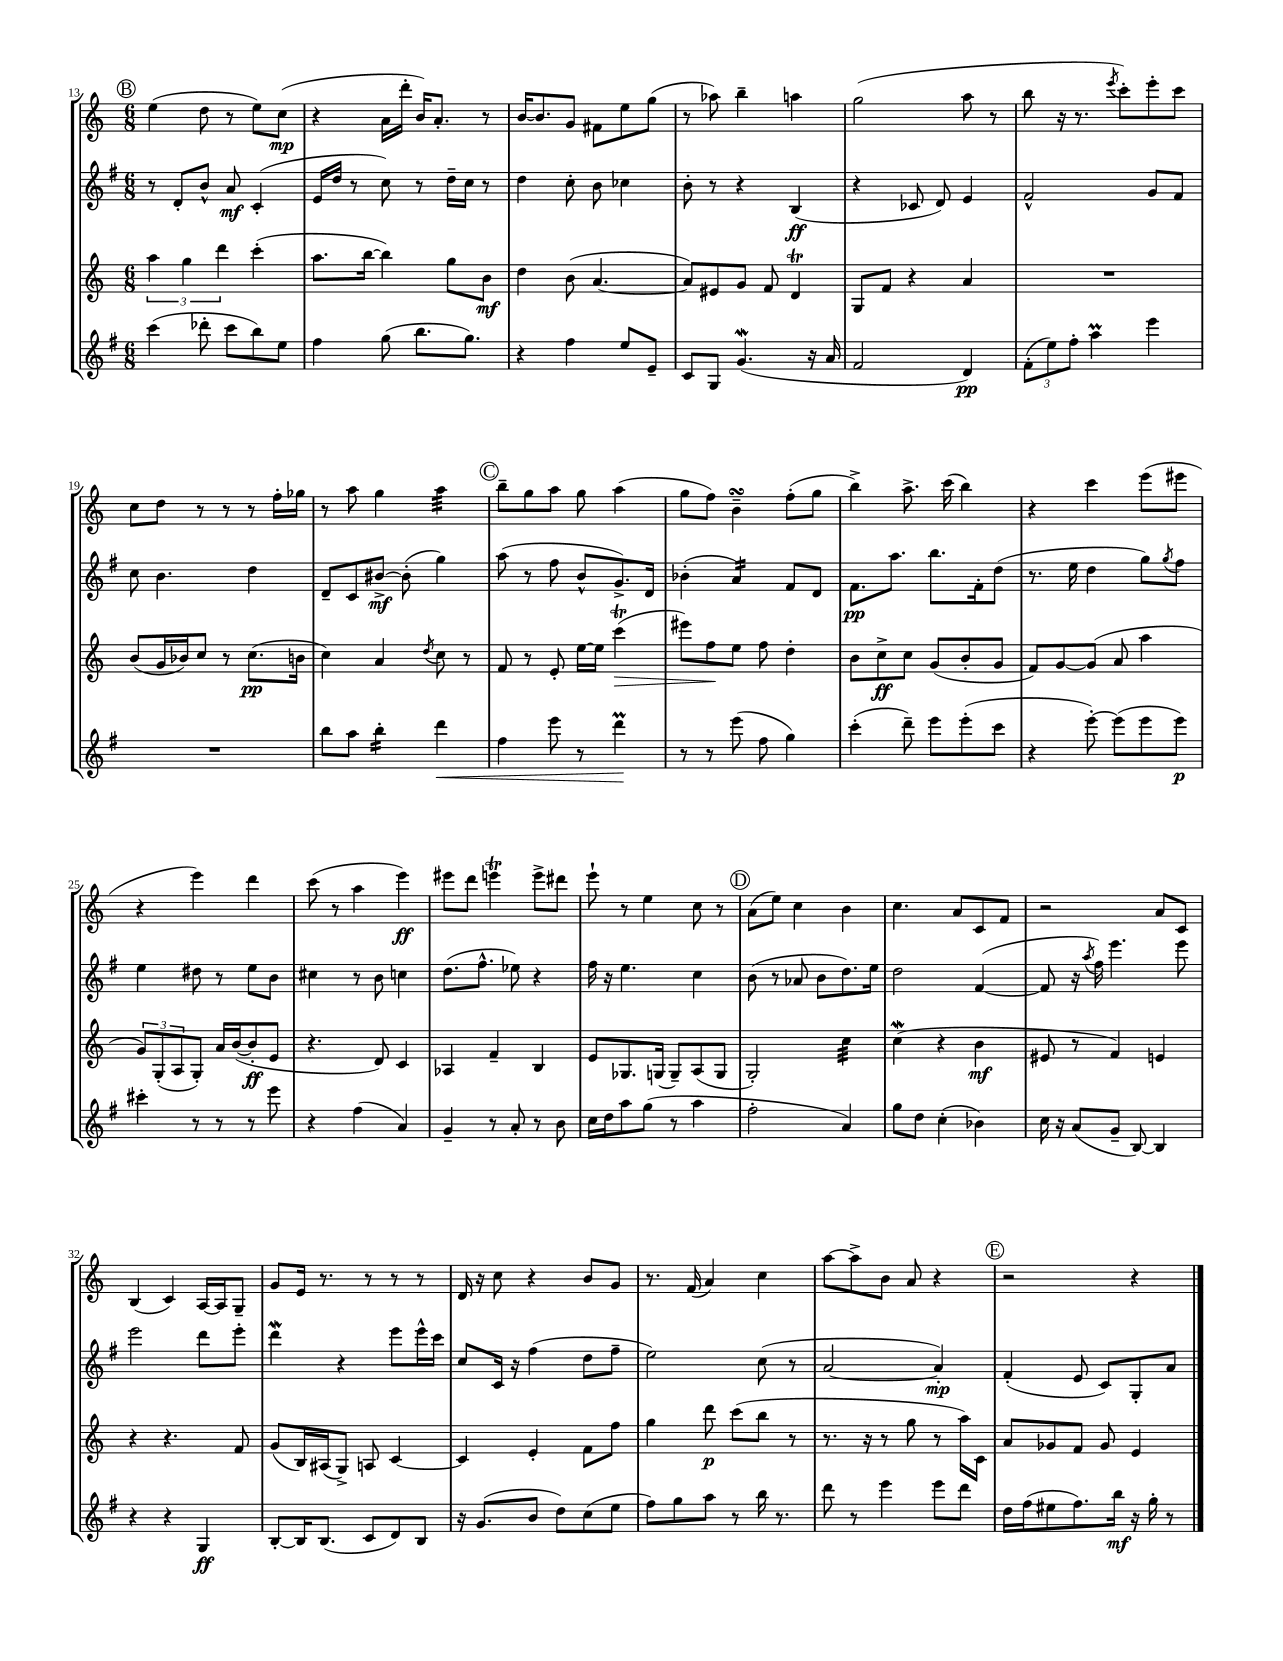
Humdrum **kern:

**kern	**kern	**kern	**kern
*staff4	*staff3	*staff2	*staff1
*clefG2	*clefG2	*clefG2	*clefG2
*k[f#]	*k[]	*k[f#]	*k[]
*M6/8	*M6/8	*M6/8	*M6/8
(4ccc	6aa	8r	(4ee
.	.	8d'	.
.	6gg	.	.
8ddd-'	.	8b^^	8dd
.	6ddd	.	.
8ccc	.	8a	8r
8bb)	(4ccc'	(4c'	8ee)
8ee	.	.	(8cc
=	=	=	=
4ff#	8.aa	16e	4r
.	.	16dd	.
.	.	8r	.
.	[16bb	.	.
(8gg	4bb])	8cc)	16a
.	.	.	16ddd'
8.bb	.	8r	16b)
.	.	.	8.a'
.	8gg	16dd~	.
8.gg)	.	16cc	.
.	8b	8r	8r
=	=	=	=
4r	4dd	4dd	[16b
.	.	.	8.b]
4ff#	(8b	8cc'	8g
.	[4.a	8b	8f#
8ee	.	4cc-	8ee
8e~	.	.	(8gg
=	=	=	=
8c	8a])	8b'	8r
8G	8e#	8r	8aa-)
(4.g	8g	4r	4bb~
.	8f	.	.
.	4d	(4B	4aa
16r	.	.	.
16a	.	.	.
=	=	=	=
2f#	8G	4r	(2gg
.	8f	.	.
.	4r	8c-	.
.	.	8d)	.
4d)	4a	4e	8aa
.	.	.	8r
=	=	=	=
(12f#'	2.r	2f#^^	8bb
12ee)	.	.	.
.	.	.	16r
12ff#'	.	.	.
.	.	.	8.r
4aa	.	.	.
.	.	.	8qeee
.	.	.	8ccc')
4eee	.	8g	8eee'
.	.	8f#	8ccc
=	=	=	=
2.r	(8b	8cc	8cc
.	16g	4.b	8dd
.	16b-)	.	.
.	8cc	.	8r
.	8r	.	8r
.	(8.cc	4dd	8r
.	.	.	16ff'
.	16b	.	16gg-
=	=	=	=
8bb	4cc)	8d~	8r
8aa	.	8c	8aa
4bb'	4a	[8b#^	4gg
.	.	(8b#']	.
.	8qdd	.	.
4ddd	8cc	4gg)	4aa
.	8r	.	.
=	=	=	=
4ff#	8f	(8aa	8bb~
.	8r	8r	8gg
8eee	8e'	8ff#	8aa
8r	[16ee	8b^^	8gg
.	16ee]	.	.
4ddd	(4ccc	8.g^)	(4aa
.	.	16d	.
=	=	=	=
8r	8eee#)	(4b-'	8gg
8r	8ff	.	8ff)
(8eee	8ee	4a)	4b~
8ff#	8ff	.	.
4gg)	4dd'	8f#	(8ff'
.	.	8d	8gg
=	=	=	=
(4ccc'	8b	8.f#	4bb^)
.	8cc^	.	.
.	.	8.aa	.
8ddd~)	8cc	.	8.aa^
8eee	(8g	8.bb	.
.	.	.	(16ccc
(8eee'	8b'	.	4bb)
.	.	16f#'	.
8ccc	8g	(8dd	.
=	=	=	=
4r	8f)	8.r	4r
.	[8g	.	.
.	.	16ee	.
[8eee')	(8g]	4dd	4ccc
(8eee]	8a	.	.
8eee	4aa	8gg)	(8eee
.	.	8qgg	.
8eee)	.	8ff#	8eee#
=	=	=	=
4ccc#'	12g)	4ee	4r
.	(12G'	.	.
.	12A	.	.
8r	8G')	8dd#	4eee)
8r	16a	8r	.
.	([16b	.	.
8r	8b']	8ee	4ddd
8eee	8e	8b	.
=	=	=	=
4r	4.r	4cc#	(8ccc
.	.	.	8r
(4ff#	.	8r	4aa
.	8d)	8b	.
4a)	4c	4cc	4eee)
=	=	=	=
4g~	4A-	(8.dd	8eee#
.	.	.	8ddd
.	.	8.ff#^^	.
8r	4f~	.	4eee
8a'	.	8ee-)	.
8r	4B	4r	8eee^
8b	.	.	8ddd#
=	=	=	=
16cc	8e	16ff#	8eee`
16dd	.	16r	.
8aa	8.G-	4.ee	8r
(8gg	.	.	4ee
.	(16G	.	.
8r	8G~)	.	.
4aa	(8A	4cc	8cc
.	8G	.	8r
=	=	=	=
2ff#'	2G')	(8b	(8a
.	.	8r	8ee)
.	.	8a-	4cc
.	.	8b	.
4a)	4cc	8.dd)	4b
.	.	16ee	.
=	=	=	=
8gg	(4cc	2dd	4.cc
8dd	.	.	.
(4cc'	4r	.	.
.	.	.	8a
4b-)	4b	([4f#	8c
.	.	.	8f
=	=	=	=
16cc	8e#	8f#]	2r
16r	.	.	.
(8a	8r	16r	.
.	.	8qaa	.
.	.	16ff#)	.
8g~	4f)	4.eee	.
[8B)	.	.	.
4B]	4e	.	8a
.	.	8eee	8c
=	=	=	=
4r	4r	2eee	(4B
4r	4.r	.	4c)
4G	.	8ddd	[16A
.	.	.	16A]
.	8f	8eee'	8G~
=	=	=	=
[8B'	(8g	4ddd	8g
16B]	16B)	.	16e
(8.B	(16A#	.	8.r
.	8G^)	4r	.
8c	8A	.	8r
8d)	[4c	8eee	8r
8B	.	16eee^^	8r
.	.	16ccc	.
=	=	=	=
16r	4c]	8cc	16d
(8.g	.	.	16r
.	.	16c	8cc
.	.	16r	.
8b	4e'	(4ff#	4r
8dd)	.	.	.
(8cc	8f	8dd	8b
8ee	8ff	8ff#~	8g
=	=	=	=
8ff#)	4gg	2ee)	8.r
8gg	.	.	.
.	.	.	(16f
8aa	8ddd	.	4a)
8r	(8ccc	.	.
16bb	8bb	(8cc	4cc
8.r	.	.	.
.	8r	8r	.
=	=	=	=
8ddd	8.r	[2a	[8aa
8r	.	.	8aa^]
.	16r	.	.
4eee	8r	.	8b
.	8gg	.	8a
8eee	8r	4a'])	4r
8ddd	16aa)	.	.
.	16c	.	.
=	=	=	=
16dd	8a	(4f#'	2r
(16ff#	.	.	.
8ee#	8g-	.	.
8.ff#)	8f	8e	.
.	8g-	8c)	.
16bb	.	.	.
16r	4e	8G'	4r
16gg'	.	.	.
8r	.	8a	.
==	==	==	==
*-	*-	*-	*-
